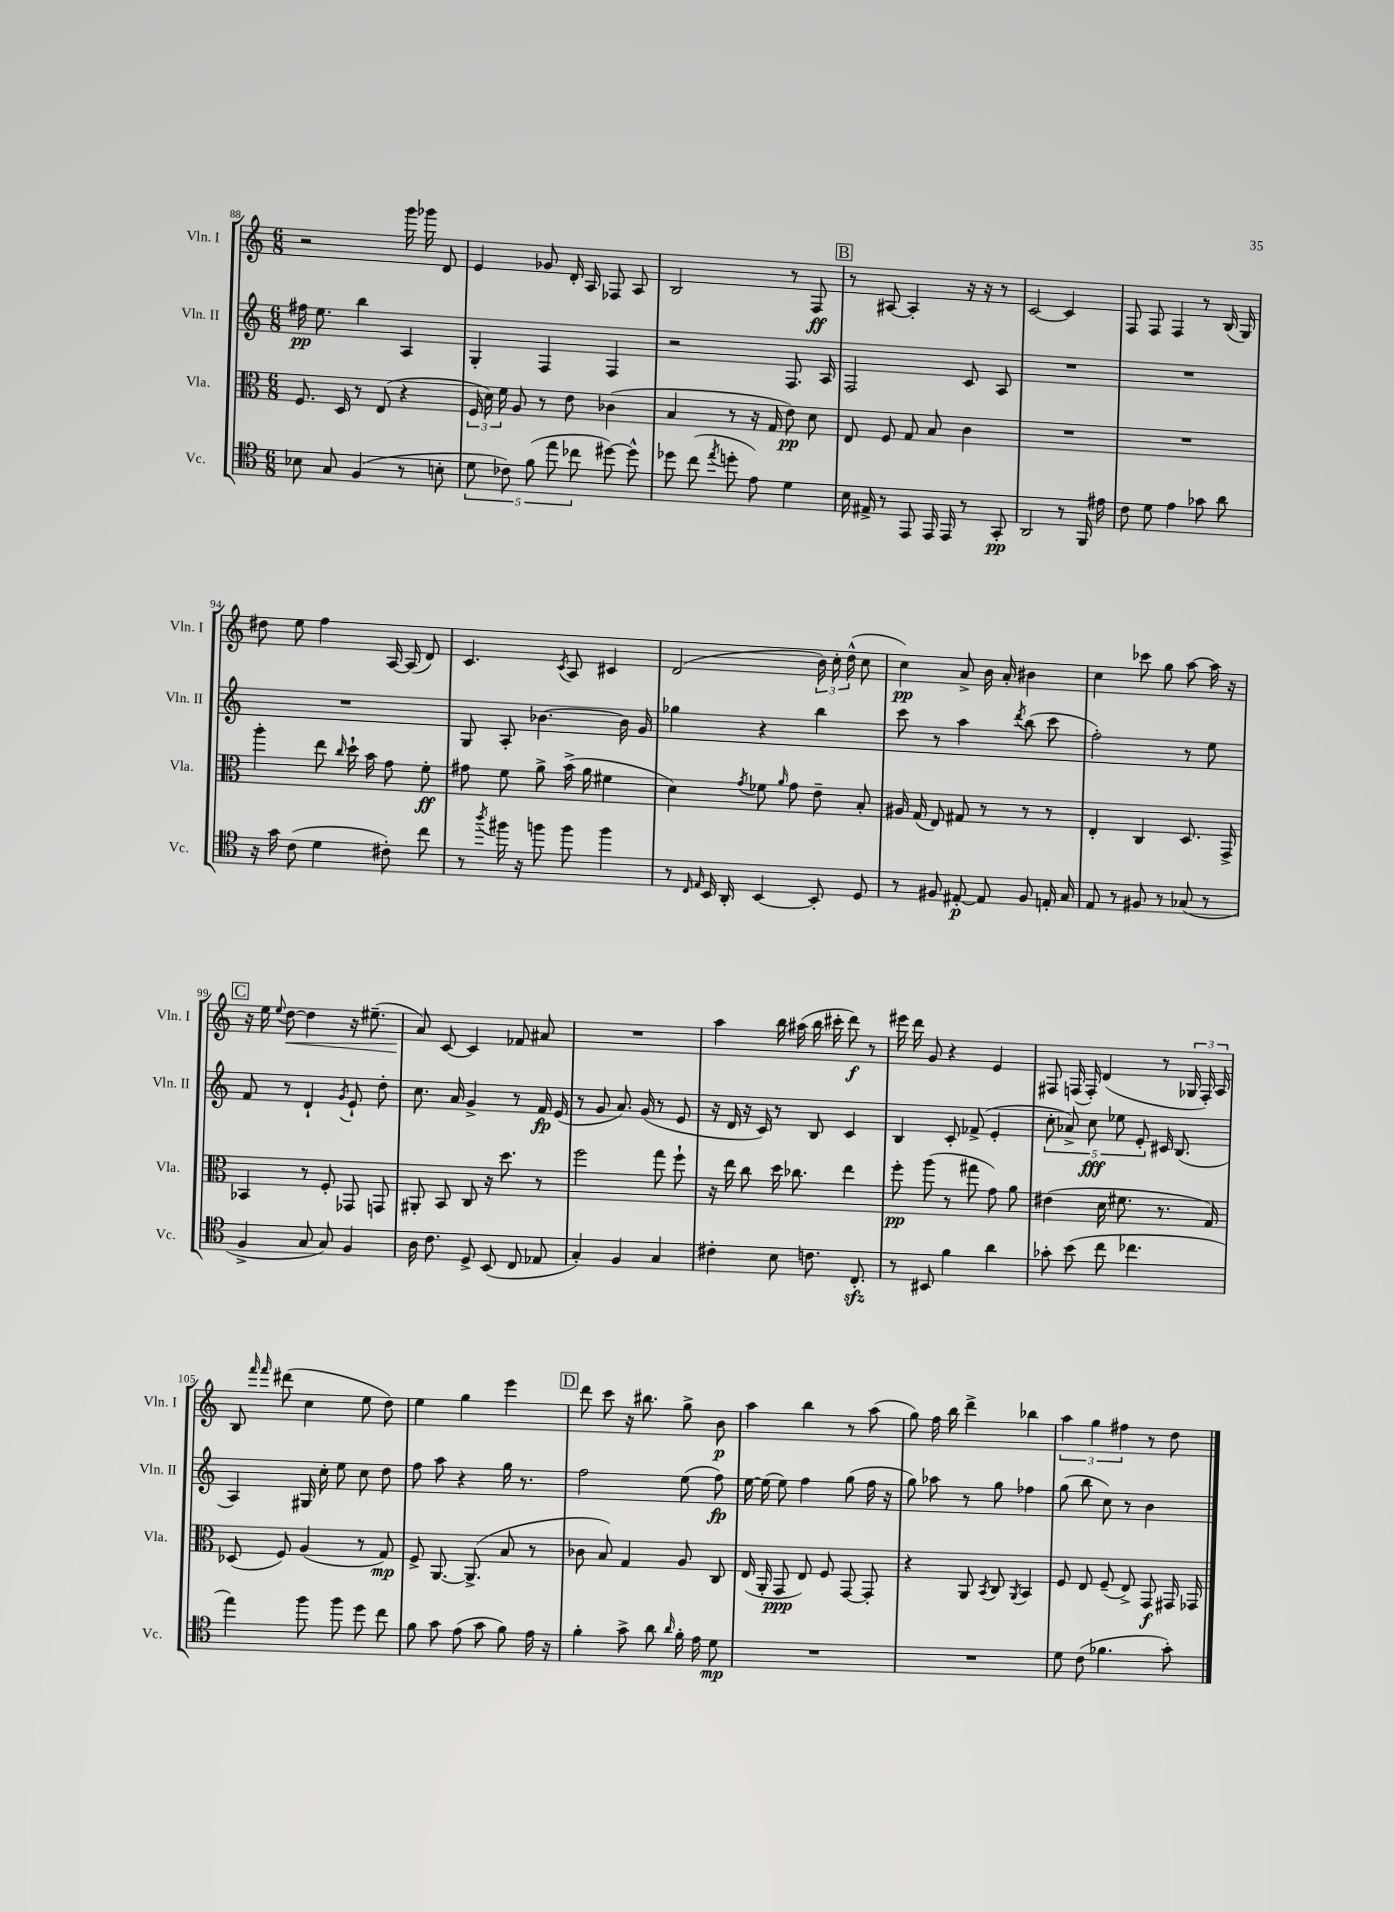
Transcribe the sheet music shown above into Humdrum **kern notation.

**kern	**dynam	**kern	**dynam	**kern	**dynam	**kern	**dynam
*part4	*part4	*part3	*part3	*part2	*part2	*part1	*part1
*staff4	*staff4	*staff3	*staff3	*staff2	*staff2	*staff1	*staff1
*I"Vc.	*	*I"Vla.	*	*I"Vln. II	*	*I"Vln. I	*
*I'Vc.	*	*I'Vla.	*	*I'Vln. II	*	*I'Vln. I	*
*clefC4	*	*clefC3	*	*clefG2	*	*clefG2	*
*k[]	*	*k[]	*	*k[]	*	*k[]	*
*M6/8	*	*M6/8	*	*M6/8	*	*M6/8	*
=88	=88	=88	=88	=88	=88	=88	=88
8B-X\	.	8.F/	.	16ff#X\	pp	2r	.
.	.	.	.	8.ee\	.	.	.
8G/	.	.	.	.	.	.	.
.	.	16D/	.	.	.	.	.
(4F/	.	8r	.	4bb\	.	.	.
.	.	(8E/	.	.	.	.	.
8r	.	4r	.	4A/	.	16ggg\	.
.	.	.	.	.	.	16ggg-X\	.
8Bn'\	.	.	.	.	.	8d/	.
=89	=89	=89	=89	=89	=89	=89	=89
10d\	.	24F/	.	4G'/	.	4e/	.
.	.	24d\)	.	.	.	.	.
.	.	24f\	.	.	.	.	.
10c-X\)	.	.	.	.	.	.	.
.	.	8A/	.	.	.	.	.
(10f\	.	.	.	.	.	.	.
.	.	8r	.	4F/	.	8g-X/	.
10ee\	.	.	.	.	.	.	.
.	.	8e\	.	.	.	16d'/	.
10cc-X\	.	.	.	.	.	.	.
.	.	.	.	.	.	16A/	.
[8dd#X\)	.	(4c-X\	.	4F/	.	8F-X/	.
8dd#^^\]	.	.	.	.	.	8A/	.
=90	=90	=90	=90	=90	=90	=90	=90
8dd-X\	.	4B/	.	2r	.	2B/	.
(8cc\	.	.	.	.	.	.	.
8qee/	.	.	.	.	.	.	.
8ddn'\	.	8r	.	.	.	.	.
8e\)	.	16r	.	.	.	.	.
.	.	16G/	.	.	.	.	.
4d\	.	8e\)	pp	8.F/	.	8r	.
.	.	8d\	.	.	.	8F/	ff
.	.	.	.	16A/	.	.	.
!!LO:REH:place=s1:t=B
=91	=91	=91	=91	=91	=91	=91	=91
16B\	.	8E/	.	2F/	.	8r	.
16E#X^/	.	.	.	.	.	.	.
8r	.	8F/	.	.	.	[8A#X/	.
8EE/	.	8G/	.	.	.	4A#'/]	.
16EE/	.	8B/	.	.	.	.	.
16EE/	.	.	.	.	.	.	.
8r	.	4c\	.	8c/	.	16r	.
.	.	.	.	.	.	16r	.
8GG'/	pp	.	.	8A/	.	8r	.
=92	=92	=92	=92	=92	=92	=92	=92
2AA/	.	2.r	.	2.r	.	[2c/	.
8r	.	.	.	.	.	4c/]	.
16FF/	.	.	.	.	.	.	.
16e#X\	.	.	.	.	.	.	.
=93	=93	=93	=93	=93	=93	=93	=93
8c\	.	2.r	.	2.r	.	8F/	.
8d\	.	.	.	.	.	8F/	.
4e\	.	.	.	.	.	4F/	.
8g-X\	.	.	.	.	.	8r	.
8a\	.	.	.	.	.	(16B/	.
.	.	.	.	.	.	16G/)	.
!!LO:LB:g=z
=94	=94	=94	=94	=94	=94	=94	=94
16r	.	4aa'\	.	2.r	.	8dd#X\	.
16g\	.	.	.	.	.	.	.
(8c\	.	.	.	.	.	8ee\	.
4d\	.	8ee\	.	.	.	4ff\	.
.	.	16qqcc/	.	.	.	.	.
.	.	16dd`\	.	.	.	.	.
.	.	16b\	.	.	.	.	.
8c#X'\)	.	8g\	.	.	.	[16A/	.
.	.	.	.	.	.	(16A/]	.
8cc\	.	8f'\	ff	.	.	8d/)	.
=95	=95	=95	=95	=95	=95	=95	=95
8r	.	8g#X\	.	8G/	.	4.c/	.
8qaa/	.	.	.	.	.	.	.
16ff#X\	.	8f\	.	8A'/	.	.	.
16r	.	.	.	.	.	.	.
8ffn\	.	8a^\	.	[4.b-X\	.	.	.
.	.	.	.	.	.	8qc/	.
8ff\	.	(16b^\	.	.	.	8A/	.
.	.	16a\	.	.	.	.	.
4ff\	.	4f#X\	.	.	.	4c#X/	.
.	.	.	.	16b-\]	.	.	.
.	.	.	.	16g/	.	.	.
=96	=96	=96	=96	=96	=96	=96	=96
8r	.	4d\)	.	4gg-X\	.	(2d/	.
16qqC/	.	.	.	.	.	.	.
16qqE/	.	.	.	.	.	.	.
16BB/	.	.	.	.	.	.	.
16AA'/	.	.	.	.	.	.	.
.	.	8qg/	.	.	.	.	.
[4BB/	.	8f-X\	.	4r	.	.	.
.	.	16qqa/	.	.	.	.	.
.	.	8g\	.	.	.	.	.
8BB'/]	.	8e~\	.	4bb\	.	24b\)	.
.	.	.	.	.	.	24cc'\	.
.	.	.	.	.	.	(24dd^^\	.
8D/	.	8B'/	.	.	.	8cc\	.
=97	=97	=97	=97	=97	=97	=97	=97
8r	.	16A#X/	.	8ccc\	.	4cc\)	pp
.	.	(16G/	.	.	.	.	.
8F#X/	.	8E/)	.	8r	.	.	.
[8E#X'/	p	8G#X/	.	4aa\	.	8a^/	.
8E#/]	.	8r	.	.	.	16b\	.
.	.	.	.	.	.	16a'/	.
.	.	.	.	8qddd/	.	.	.
8F#/	.	8r	.	(8bb\	.	4b#X\	.
16En'/	.	8r	.	8ccc\	.	.	.
16G/	.	.	.	.	.	.	.
=98	=98	=98	=98	=98	=98	=98	=98
8E/	.	4E'/	.	2ff'\)	.	4cc\	.
8r	.	.	.	.	.	.	.
8F#X/	.	4C/	.	.	.	8ccc-X\	.
8r	.	.	.	.	.	8gg\	.
(8G-X/	.	8.D/	.	8r	.	[8aa\	.
8r	.	.	.	8ee\	.	16aa\]	.
.	.	16GG^/	.	.	.	16r	.
!!LO:LB:g=z
!!LO:REH:place=s1:t=C
=99	=99	=99	=99	=99	=99	=99	=99
4F^/	.	4BB-X/	.	8f/	.	16r	.
.	.	.	.	.	.	16ee\	.
.	.	.	.	.	.	8qqee/	.
!	!	!	!	!	!	!	!LO:HP:b
.	.	.	.	8r	.	[8dd\	<
8G/	.	8r	.	4d`/	.	4dd\]	.
8G/)	.	8F'/	.	.	.	.	.
.	.	.	.	8qg/	.	.	.
4F/	.	8GG-X/	.	8e`/	.	16r	.
.	.	.	.	.	.	(8.ee#X~\	.
.	.	8GGn/	.	8dd'\	.	.	.
=100	=100	=100	=100	=100	=100	=100	=100
16A\	.	8AA#X'/	.	8.cc\	.	8a/)	.
8.c\	.	.	.	.	.	.	.
.	.	8BB/	.	.	.	[8c/	[
.	.	.	.	16a/	.	.	.
8D^/	.	8C/	.	4g^/	.	4c/]	.
(8BB/	.	16r	.	.	.	.	.
.	.	8.dd\	.	.	.	.	.
8C/	.	.	.	8r	.	8f-X/	.
8E-X/	.	8r	.	16f/	fp	8a#X/	.
.	.	.	.	(16e/	.	.	.
=101	=101	=101	=101	=101	=101	=101	=101
4G'/)	.	2ff\	.	8r	.	2.r	.
.	.	.	.	8g/	.	.	.
4F/	.	.	.	8.a/)	.	.	.
.	.	.	.	(16g/	.	.	.
4G/	.	8gg\	.	8r	.	.	.
.	.	8ff`\	.	8e/	.	.	.
=102	=102	=102	=102	=102	=102	=102	=102
4c#X'\	.	16r	.	16r	.	4aa\	.
.	.	16ee\	.	16d/	.	.	.
.	.	8cc\	.	16r	.	.	.
.	.	.	.	16c/)	.	.	.
8B\	.	16dd\	.	8r	.	16bb\	.
.	.	8.cc-X\	.	.	.	(16aa#X\	.
8.cn\	.	.	.	8B/	.	16bb\	.
.	.	.	.	.	.	16ccc#X'\	.
.	.	4ee\	.	4c/	.	8ddd\)	f
8.Czz'/	.	.	.	.	.	.	.
.	.	.	.	.	.	8r	.
=103	=103	=103	=103	=103	=103	=103	=103
8r	.	8ff'\	pp	4B/	.	16eee#X\	.
.	.	.	.	.	.	16ddd\	.
8BB#X/	.	(8aa\	.	.	.	8g/	.
4f\	.	8r	.	8c'/	.	4r	.
.	.	8gg#X\	.	(8f-X^/	.	.	.
4a\	.	8g\)	.	4e'/	.	4e/	.
.	.	8a\	.	.	.	.	.
=104	=104	=104	=104	=104	=104	=104	=104
8g-X'\	.	(4e#X\	.	10cc'\	.	8F#X/	.
.	.	.	.	10a-X^/)	.	.	.
(8b\	.	.	.	.	.	(16Fn/	.
.	.	.	.	.	.	16F'/)	.
.	.	.	.	10cc\	fff	.	.
8cc\	.	16d\	.	.	.	(4d/	.
.	.	.	.	10ee-X\	.	.	.
.	.	8.f#X\	.	.	.	.	.
4.cc-X\	.	.	.	.	.	.	.
.	.	.	.	10e'/	.	.	.
.	.	8.r	.	16c#X/	.	8r	.
.	.	.	.	(8.B/	.	.	.
.	.	.	.	.	.	24G-X/	.
.	.	.	.	.	.	24F'/)	.
.	.	16G/)	.	.	.	.	.
.	.	.	.	.	.	24A/	.
!!LO:LB:g=z
=105	=105	=105	=105	=105	=105	=105	=105
4ee\)	.	(8D-X/	.	4A/)	.	8B/	.
.	.	.	.	.	.	16qqfff/	.
.	.	.	.	.	.	16qqfff/	.
.	.	8F/)	.	.	.	(8ddd#X\	.
8ff\	.	(4A/	.	16G#X/	.	4cc\	.
.	.	.	.	16cc'\	.	.	.
8ff\	.	.	.	8ee\	.	.	.
8dd\	.	8r	.	8cc\	.	8ee\	.
8cc\	.	8G/)	mp	8dd\	.	8dd\)	.
=106	=106	=106	=106	=106	=106	=106	=106
8f\	.	8F^/	.	8ff\	.	4ee\	.
8g\	.	[8.AA/	.	8aa\	.	.	.
(8e\	.	.	.	4r	.	4gg\	.
.	.	(8.AA^/]	.	.	.	.	.
8g\	.	.	.	.	.	.	.
8f\)	.	8B/	.	16gg\	.	4eee\	.
.	.	.	.	8.r	.	.	.
16e\	.	8r	.	.	.	.	.
16r	.	.	.	.	.	.	.
!!LO:REH:place=s1:t=D
=107	=107	=107	=107	=107	=107	=107	=107
4f'\	.	8c-X\	.	2ff\	.	8ddd\	.
.	.	8B/)	.	.	.	8ccc\	.
8g^\	.	4G/	.	.	.	16r	.
.	.	.	.	.	.	8.bb#X\	.
8a\	.	.	.	.	.	.	.
16qqa/	.	.	.	.	.	.	.
16f'\	.	8A/	.	(8ee\	.	8gg^\	.
16e\	.	.	.	.	.	.	.
8d\	mp	8C/	.	8ff\)	fp	8b\	p
=108	=108	=108	=108	=108	=108	=108	=108
2.r	.	(16E/	.	[16ee\	.	4aa\	.
.	.	16AA'/	.	(16ee\]	.	.	.
.	.	8GG/	ppp	8ee\)	.	.	.
.	.	8E/)	.	4ff\	.	4bb\	.
.	.	8F/	.	.	.	.	.
.	.	[8GG/	.	(8gg\	.	8r	.
.	.	8GG'/]	.	16ff\	.	(8aa\	.
.	.	.	.	16r	.	.	.
=109	=109	=109	=109	=109	=109	=109	=109
2.r	.	4r	.	8gg\)	.	8gg\)	.
.	.	.	.	8aa-X\	.	16ff\	.
.	.	.	.	.	.	16bb\	.
.	.	8AA/	.	8r	.	4ddd^\	.
.	.	8qBB/	.	.	.	.	.
.	.	8C/	.	8gg\	.	.	.
.	.	8qAA/	.	.	.	.	.
.	.	4BB/	.	4ff-X\	.	4bb-X\	.
=110	=110	=110	=110	=110	=110	=110	=110
8d\	.	8F/	.	(8gg\	.	6aa\	.
(8c\	.	8E/	.	8bb\	.	.	.
.	.	.	.	.	.	6gg\	.
4.f-X\	.	(8F~/	.	8cc\)	.	.	.
.	.	.	.	.	.	6ff#X\	.
.	.	8E^/)	.	8r	.	.	.
.	.	8GG/	f	4b\	.	8r	.
8g'\)	.	16GG#X/	.	.	.	8dd\	.
.	.	16GG-X/	.	.	.	.	.
==	==	==	==	==	==	==	==
*-	*-	*-	*-	*-	*-	*-	*-
